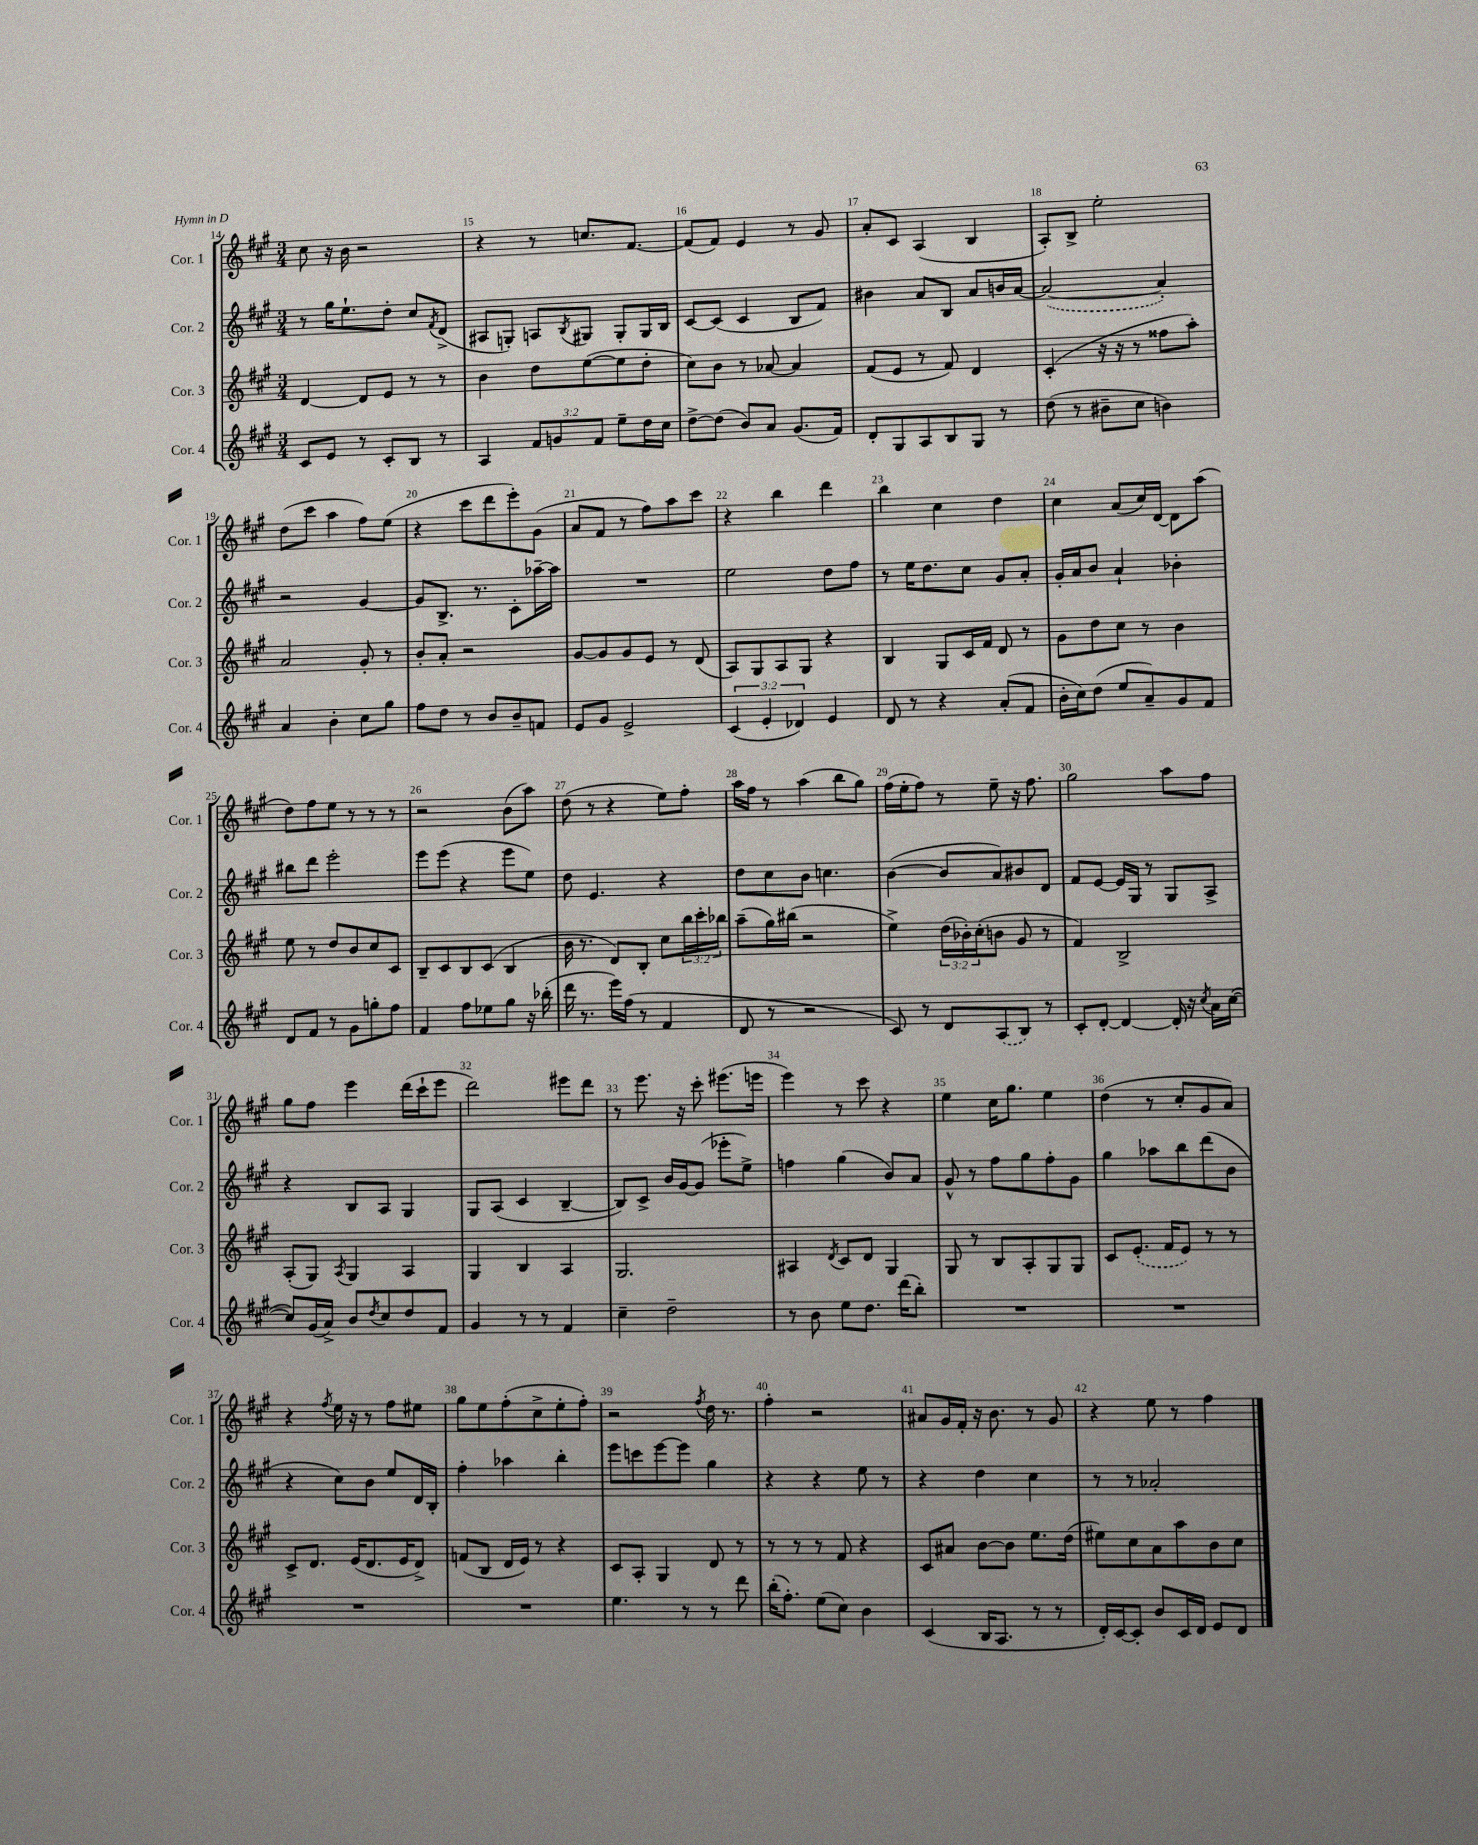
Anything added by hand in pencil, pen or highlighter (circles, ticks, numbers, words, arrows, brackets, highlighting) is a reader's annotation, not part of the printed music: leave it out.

**kern	**kern	**kern	**kern
*staff4	*staff3	*staff2	*staff1
*clefG2	*clefG2	*clefG2	*clefG2
*k[f#c#g#]	*k[f#c#g#]	*k[f#c#g#]	*k[f#c#g#]
*M3/4	*M3/4	*M3/4	*M3/4
8c#	[4d	8r	8cc#
8e	.	16gg#	16r
.	.	8.ee`	16b
8r	8d]	.	2r
8c#'	8e	8dd'	.
8B	8r	8cc#	.
.	.	8qf#	.
8r	8r	(8d^	.
=	=	=	=
4A	4b	8A#	4r
.	.	8G')	.
12f#	8dd	8A	8r
12g	.	.	.
.	.	8qB	.
.	([8ee	8G#	8.cc
12f#	.	.	.
8ee~	8ee]	8G#'	.
.	.	.	[8.f#
16dd	8dd'	16G#	.
16cc#	.	16B	.
=	=	=	=
[8dd^	8cc#)	[8c#	(8f#]
(8dd]	8b	(8c#]	8f#)
8b)	8r	4c#	4e
8a	[8a-	.	.
(8.g#	4a-]	8B	8r
.	.	8f#)	8g#
16f#)	.	.	.
=	=	=	=
8d'	(8f#	4b#	8a'
8G#	8e	.	8c#
8A	8r	8a	(4A
8B	8f#)	8B	.
8G#	4d	8a	4B
8r	.	16b	.
.	.	[16a	.
=	=	=	=
(8dd	(4c#'	(2a_	8A')
8r	.	.	8B^
8b#~	16r	.	2ee'
.	16r	.	.
8cc#	8r	.	.
4b)	8ff##	4a'])	.
.	8aa')	.	.
=	=	=	=
4a	2a	2r	(8dd
.	.	.	8ccc#
4b'	.	.	4aa
8cc#	8g#'	[4g#	8ff#)
8gg#	8r	.	(8ee
=	=	=	=
8ff#	8b'	8g#]	4r
8dd	8a'	8.B^	.
8r	2r	.	8ccc#
.	.	8.r	.
8b	.	.	8ddd
8b~	.	8c#'	8eee')
8f	.	[16aa-~	(8g#
.	.	16aa-]	.
=	=	=	=
8e	[8g#	2.r	8a
8g#	8g#]	.	8f#
2e^	8g#	.	8r
.	8e	.	8ff#)
.	8r	.	8aa
.	(8d	.	8ccc#
=	=	=	=
(6c#	8A)	2ee	4r
.	8G#	.	.
6e'	.	.	.
.	8A	.	4bb
6d-)	.	.	.
.	8G#	.	.
4e	4r	8dd	4ddd
.	.	8ff#	.
=	=	=	=
8d	4B	8r	4bb
8r	.	16ee	.
.	.	8.dd	.
4r	8G#	.	4cc#
.	16c#	8cc#	.
.	16f#	.	.
(8a'	8d	8g#	4dd
8f#	8r	8a'	.
=	=	=	=
16b'	8g#	16g#'	4cc#
16cc#)	.	16a	.
(8dd	8dd	8b	.
8ee	8cc#	4a`	(8a
8a~)	8r	.	16cc#)
.	.	.	[16d
8g#	4b	4b-'	8d]
8f#	.	.	(8aa
=	=	=	=
8d	8ee	8bb#	8dd)
8f#	8r	8ddd	8ff#
8r	8dd	2eee'	8ee
8g#	8b	.	8r
8gg'	8cc#	.	8r
8ff#	8c#	.	8r
=	=	=	=
4f#	8B~	8eee	2r
.	8c#	(8eee	.
8ff#	8B	4r	.
8ee-	(8c#	.	.
8gg#	4B	8eee	(8b
16r	.	8ee)	8aa)
(16bb-'	.	.	.
=	=	=	=
16ddd	16b	8dd	(8dd
8.r	8.r	.	.
.	.	4.e	8r
16eee)	8d)	.	4r
(16ff#	.	.	.
8r	8B'	.	.
4f#	8cc#	4r	8ee)
.	24bb	.	8ff#'
.	24ccc#'	.	.
.	24bb-	.	.
=	=	=	=
8d	(8aa~	8dd	16aa
.	.	.	16ff#
8r	16gg#)	8cc#	8r
.	(16bb#	.	.
2r	2r	8b	(4aa
.	.	4.cc	.
.	.	.	8bb
.	.	.	8gg#)
=	=	=	=
8c#)	4ee^)	([4b	(16ff#
.	.	.	16ee'
8r	.	.	8ff#)
8d	(24dd	8b]	8r
.	24b-')	.	.
.	(24cc#'	.	.
(8A	8b	8a)	8ee~
8B)	8g#	8b#	16r
.	.	.	8.ff#
8r	8r	8d	.
=	=	=	=
8c#'	4f#)	8f#	2gg#
[8d'	.	[8e	.
4d_	2B^	16e]	.
.	.	16G#	.
.	.	8r	.
16d']	.	8G#	8aa
16r	.	.	.
8qcc#	.	.	.
16a	.	8A^	8ff#
([16cc#	.	.	.
=	=	=	=
8cc#])	(8A'	4r	8gg#
(16g#	8G#)	.	8ff#
16a^)	.	.	.
.	8qA	.	.
8b	4G#	8B	4eee
8qdd	.	.	.
8cc#	.	8A	.
8dd	4A	4G#	(16ddd
.	.	.	16ccc#`
8f#	.	.	8eee
=	=	=	=
4g#	4G#	8G#	2ddd)
.	.	(8A	.
8r	4B	4c#	.
8r	.	.	.
4f#	4A	[4B~	8eee#
.	.	.	8ddd
=	=	=	=
4cc#~	2.G#	8B])	8r
.	.	8c#^	8.eee
2dd~	.	16b	.
.	.	[16g#	16r
.	.	(8g#]	8ccc#'
.	.	8eee-'	(8.eee#
.	.	8ee^)	.
.	.	.	16eee
=	=	=	=
8r	4A#	4ff	4eee)
8b	.	.	.
.	8qd	.	.
8ee	8c#	(4gg#	8r
8.dd	8d	.	8ccc#
.	4G#	8b)	4r
(16ddd	.	.	.
8bb')	.	8a	.
=	=	=	=
2.r	8G#	8g#^^	4ee
.	8r	8r	.
.	8B	8ff#	16cc#
.	.	.	8.gg#
.	8A'	8gg#	.
.	8G#	8ff#'	4ee
.	8G#	8g#	.
=	=	=	=
2.r	8c#	4gg#	(4dd
.	(8.e'	.	.
.	.	8aa-	8r
.	16f#	.	.
.	8e)	8bb	8cc#'
.	8r	(8ddd	8g#
.	8r	8b	8a)
=	=	=	=
2.r	8c#^	4r	4r
.	8.d	.	.
.	.	.	8qff#
.	.	8cc#)	16ee
.	(16e	.	16r
.	8.d	8b	8r
.	.	8ee	8ff#
.	16e	.	.
.	8d^)	16d	8ee#
.	.	16B'	.
=	=	=	=
2.r	(8f	4ff#'	8gg#
.	8B	.	8ee
.	16d	4aa-	(8ff#'
.	16e)	.	.
.	8r	.	8cc#^
.	4r	4bb'	8ee'
.	.	.	8ff#')
=	=	=	=
4.ee	8c#	8eee	2r
.	8A'	8ccc	.
.	4G#	[8eee	.
8r	.	8eee]	.
.	.	.	8qff#
8r	8d	4gg#	16dd
.	.	.	8.r
8ddd	8r	.	.
=	=	=	=
(16bb'	8r	4r	4ff#'
8.ff#')	.	.	.
.	8r	.	.
(8ee	8r	4r	2r
8cc#)	8f#	.	.
4b	4r	8ee	.
.	.	8r	.
=	=	=	=
(4c#	8c#	4r	8a#
.	8a#	.	16g#
.	.	.	16f#'
16B	[8b	4dd	16r
8.A	.	.	8.b
.	8b]	.	.
8r	8.ee	4cc#	8r
8r	.	.	8g#
.	(16dd	.	.
=	=	=	=
16d')	8ee#)	8r	4r
[16c#	.	.	.
8c#']	8cc#	8r	.
8b	8a	2a-'	8ee
16c#	8aa	.	8r
16d	.	.	.
8e	8b	.	4ff#
8d	8cc#	.	.
==	==	==	==
*-	*-	*-	*-
